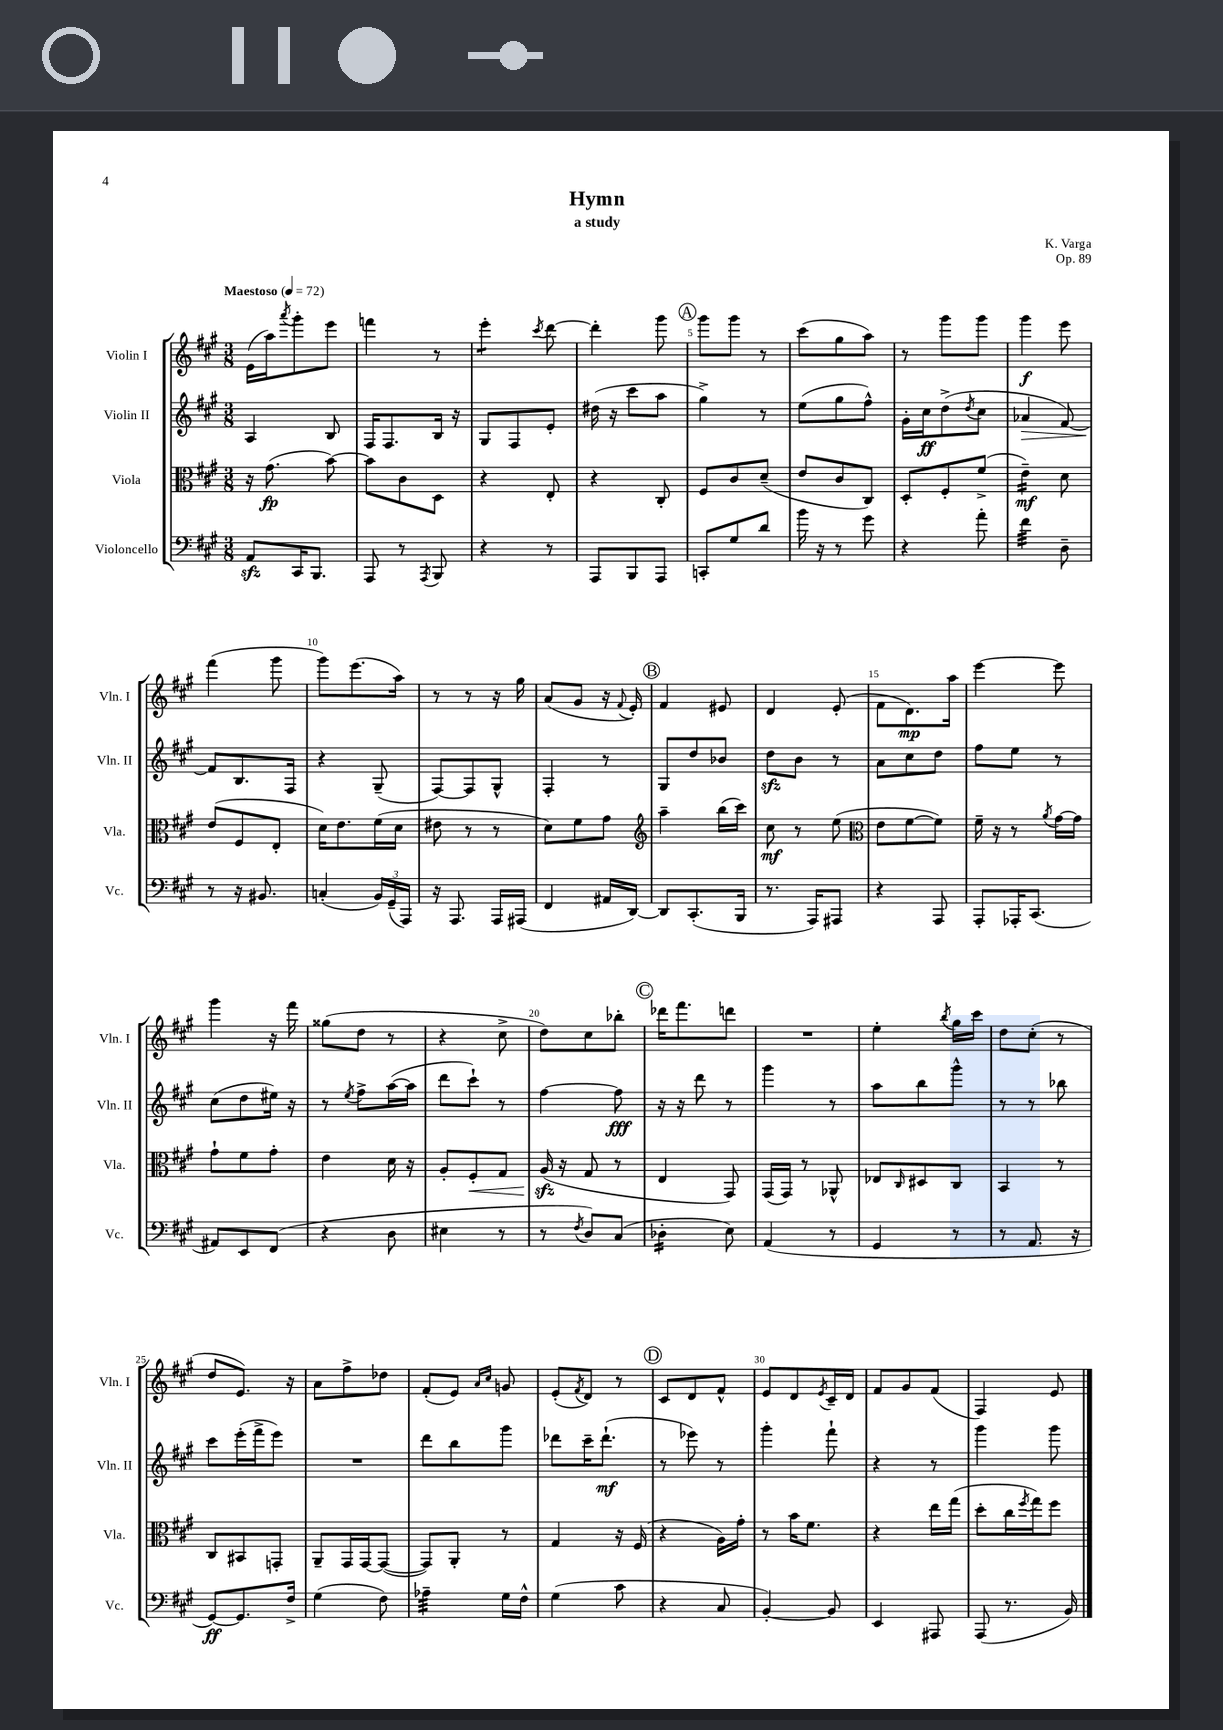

**kern	**kern	**kern	**kern
*staff4	*staff3	*staff2	*staff1
*clefF4	*clefC3	*clefG2	*clefG2
*k[f#c#g#]	*k[f#c#g#]	*k[f#c#g#]	*k[f#c#g#]
*M3/8	*M3/8	*M3/8	*M3/8
*MM72	*MM72	*MM72	*MM72
8AA	16r	4A	(16e
.	(8.g#	.	16aa)
.	.	.	8qaaa
16CC#	.	.	8ggg#'
8.BBB	.	.	.
.	[8b)	8B	8eee
=	=	=	=
8AAA	8b]	16F#	4fff
.	.	8.F#	.
8r	8c#	.	.
8qAAA	.	.	.
8BBB	8D	16B	8r
.	.	16r	.
=	=	=	=
4r	4r	8G#	4eee'
.	.	8F#	.
.	.	.	8qccc#
8r	8E'	8e'	[8ddd
=	=	=	=
8AAA	4r	(16dd#	4ddd']
.	.	16r	.
8BBB	.	8ccc#	.
8AAA	8C#'	8aa	8ggg#
=	=	=	=
8CC'	8F#	4gg#^)	8ggg#
8G#	8c#	.	8ggg#
8d	(8d~	8r	8r
=	=	=	=
16b	8e	(8ee	(8ccc#
16r	.	.	.
8r	8c#	8gg#	8gg#
8g#	8C#)	8ff#^^)	8aa)
=	=	=	=
4r	8D'	16g#'	8r
.	.	16cc#	.
.	8F#'	(8dd^	8ggg#
.	.	8qdd	.
8a'	(8f#^	8cc#	8ggg#
=	=	=	=
4f#	4e~)	4a-	4ggg#
8D~	8d	[8f#)	8eee
=	=	=	=
8r	(8e	8f#]	(4fff#
16r	8F#	8.B	.
8.BB#	.	.	.
.	8E'	.	8ggg#
.	.	16F#	.
=	=	=	=
(4C'	16d)	4r	8ggg#)
.	8.e	.	.
.	.	.	(8.eee
24BB)	(16f#	(8G#~	.
(24GG#~	.	.	.
.	16d	.	16aa)
24AAA)	.	.	.
=	=	=	=
16r	8e#	[8F#)	8r
8.AAA	.	.	.
.	8r	8F#]	8r
16AAA	8r	8G#^^	16r
(16AAA#	.	.	16gg#
=	=	=	=
4FF#	8d)	4F#'	(8a
.	8f#	.	8g#
16AA#	8g#	8r	16r
.	.	.	8qqf#
[16DD)	.	.	16e')
=	=	=	=
*	*clefG2	*	*
8DD]	4aa~	8G#	4f#
(8.CC#'	.	8dd	.
.	(16bb	8b-	8e#
16BBB	16ccc#)	.	.
=	=	=	=
8.r	8cc#	8dd	4d
.	8r	8b	.
16AAA)	.	.	.
8AAA#	(8ee	8r	(8e'
=	=	=	=
*	*clefC3	*	*
4r	8e	8a	8f#
.	[8f#	8cc#	8.d)
8AAA	8f#])	8dd	.
.	.	.	16aa
=	=	=	=
8AAA'	16f#~	8ff#	[4eee
.	16r	.	.
16AAA-'	8r	8ee	.
(8.CC#	.	.	.
.	8qa	.	.
.	[16g#	8r	8eee]
.	16g#]	.	.
=	=	=	=
8AA#)	8g#`	(8cc#	4ggg#
8EE	8f#	8dd	.
(8FF#	8g#'	16ee#)	16r
.	.	16r	16fff#
=	=	=	=
4r	4e	8r	(8gg##
.	.	8qee	.
.	.	8ff#^	8dd
8D	16d	([16aa	8r
.	16r	16aa]	.
=	=	=	=
4E#	8A'	8ddd	4r
.	8F#'	8ccc#`)	.
8r	8G#	8r	8cc#^
=	=	=	=
8r	(16A	[4ff#	8dd)
.	16r	.	.
8qF#	.	.	.
8D)	8G#	.	8cc#
(8C#	8r	8ff#]	8bb-'
=	=	=	=
4D-'	4E	16r	16ddd-
.	.	16r	8.fff#
.	.	8ddd	.
8E)	8GG#)	8r	8ddd
=	=	=	=
(4AA	(16GG#	4ggg#	4.r
.	16GG#)	.	.
.	8r	.	.
8r	8AA-^^	8r	.
=	=	=	=
4GG#	8E-	8aa	4ee'
.	16qqC#	.	.
.	8D#	8bb	.
.	.	.	8qbb
8r	8C#	8ggg#^^	16gg#
.	.	.	16ccc#
=	=	=	=
8r	4BB	8r	8dd
8.AA	.	8r	(8cc#'
.	8r	8bb-	8r
16r	.	.	.
=	=	=	=
[8GG#)	8C#	8ccc#	8dd
8.GG#]	8BB#	(16eee'	8.e)
.	.	16fff#^	.
.	8GG'	8eee)	.
16F#^	.	.	16r
=	=	=	=
(4G#	8AA~	4.r	8a
.	16GG#	.	8ff#^
.	[16GG#	.	.
8F#)	(8GG#_	.	8dd-
=	=	=	=
4A-~	8GG#])	8ddd	(8f#'
.	8AA'	8bb	8e)
.	.	.	16qqa
.	.	.	16qqcc#
16G#	8r	8ggg#	8g
16F#^^	.	.	.
=	=	=	=
(4G#	4G#	8ddd-	(8e'
.	.	.	8qf#
.	.	16ccc#~	8d)
.	.	(8.ddd-`	.
8c#	16r	.	8r
.	(16F#	.	.
=	=	=	=
4r	4r	8r	8c#
.	.	8eee-)	8d
8C#	16A)	8r	8f#^^
.	16g#'	.	.
=	=	=	=
[4BB')	8r	4ggg#'	8e
.	16b	.	8d
.	8.f#	.	.
.	.	.	8qe
8BB]	.	8fff#`	16c#~
.	.	.	16d
=	=	=	=
4EE	4r	4r	8f#
.	.	.	8g#
8AAA#	16ee	8r	(8f#
.	(16gg#	.	.
=	=	=	=
(8AAA	8dd'	4ggg#	4F#)
8.r	16cc#	.	.
.	8qff#	.	.
.	16gg#)	.	.
.	8ff#	8ggg#	8e
16BB)	.	.	.
==	==	==	==
*-	*-	*-	*-
